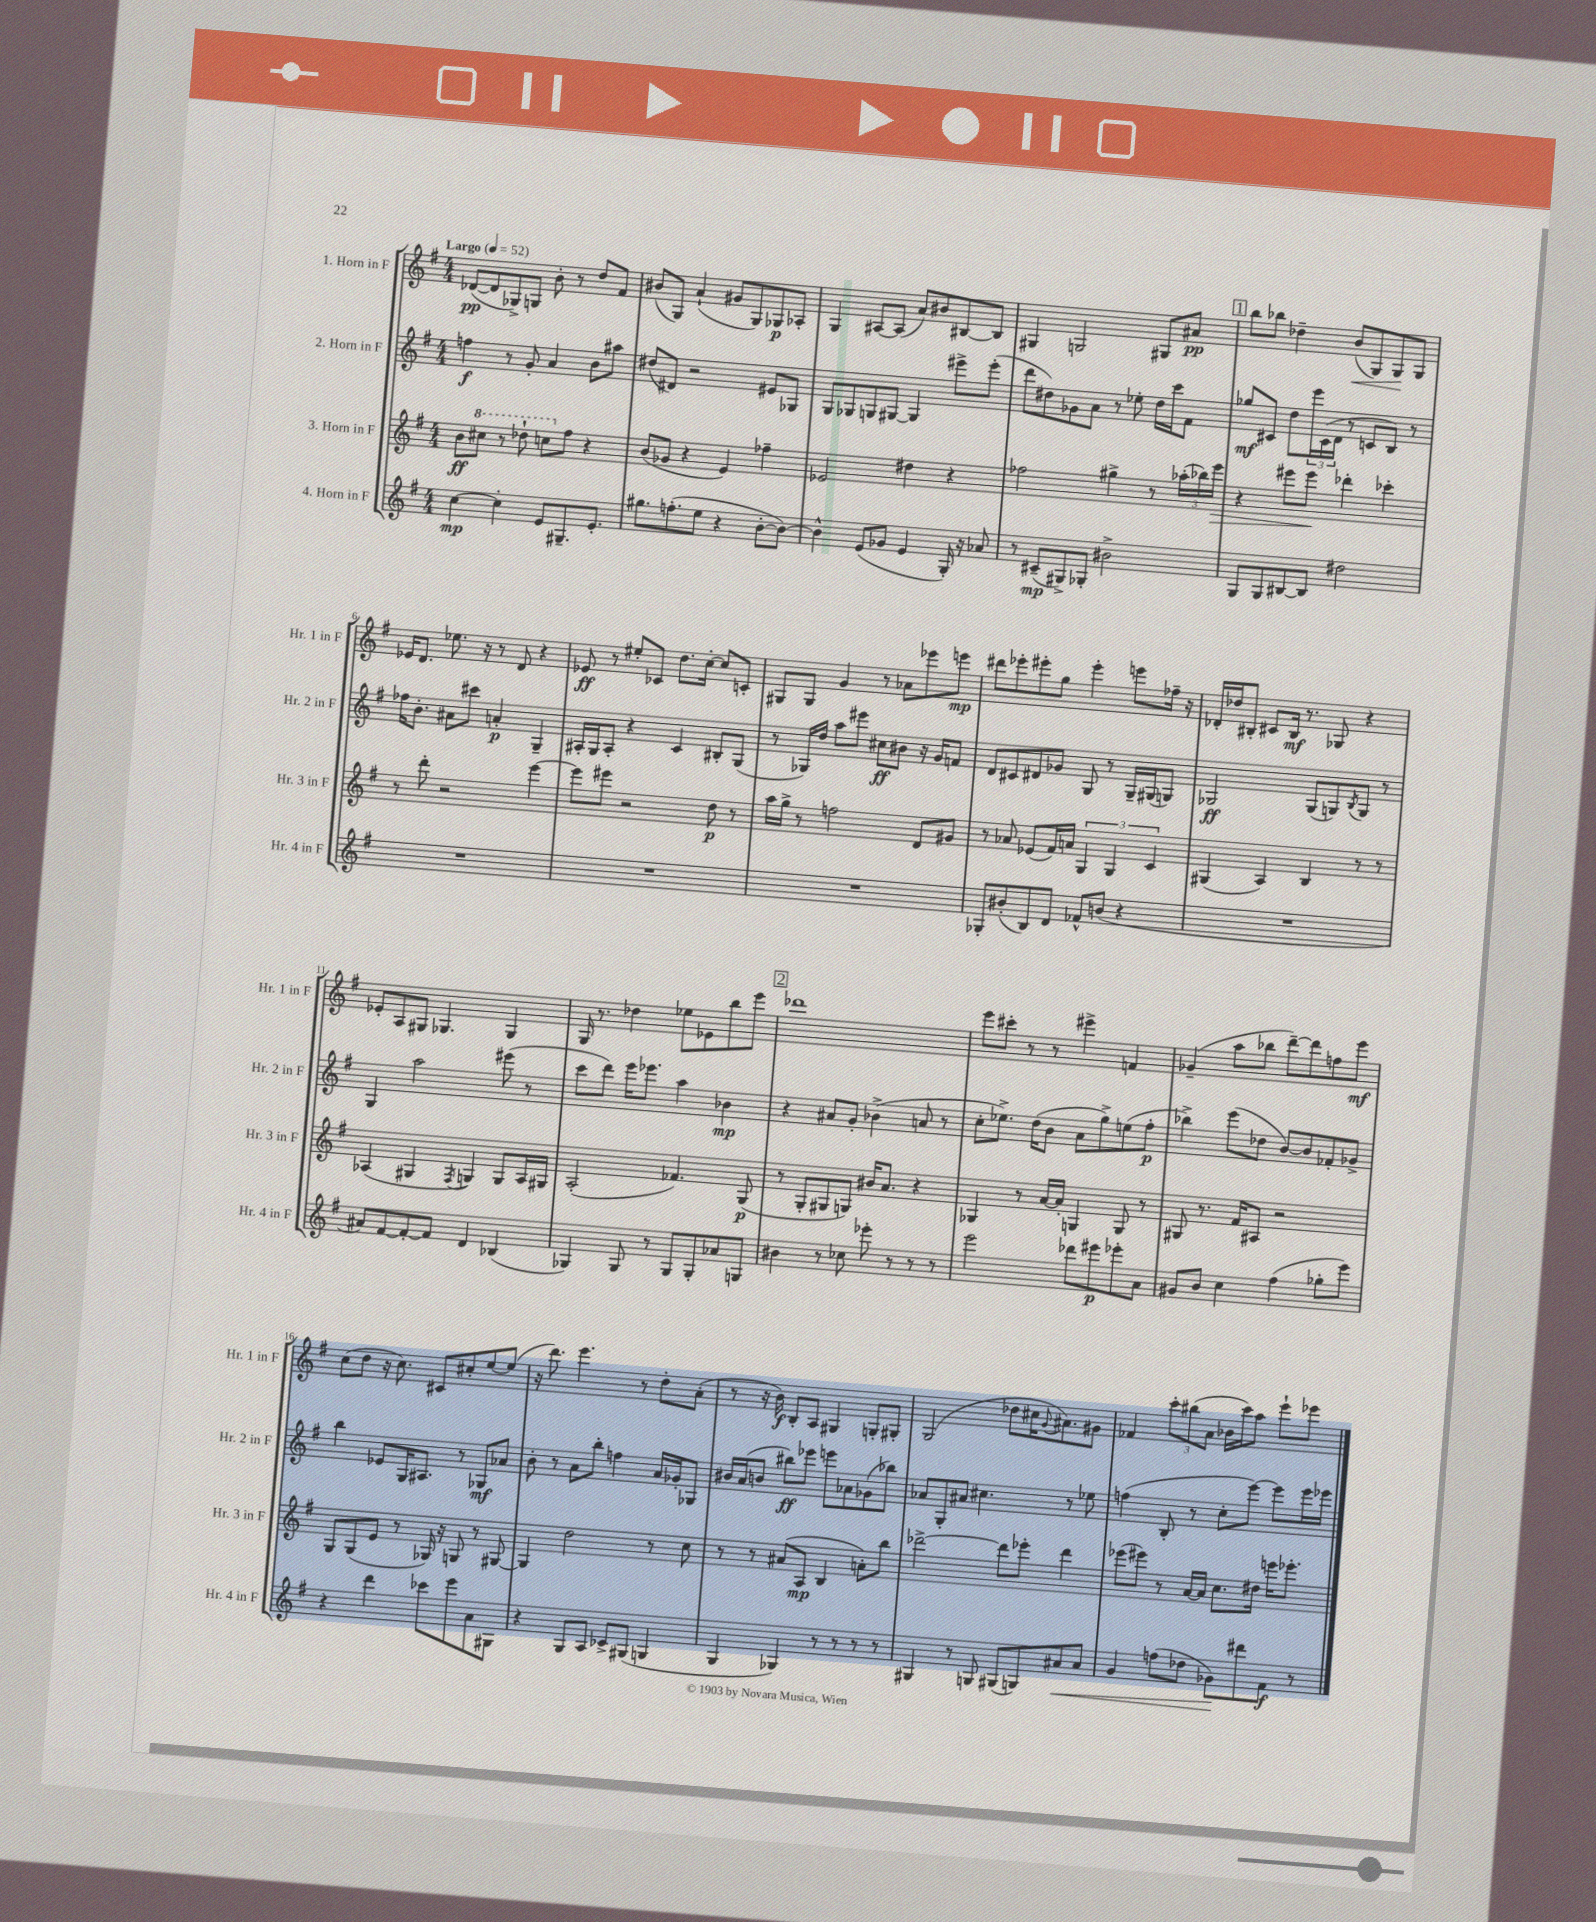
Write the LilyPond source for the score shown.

<<
\new StaffGroup <<
\new Staff = "s0" \with { instrumentName = "1. Horn in F" shortInstrumentName = "Hr. 1 in F" } {
    \clef treble \key g \major \numericTimeSignature \time 4/4 \tempo "Largo" 4 = 52
    des'8~\pp( des'8 ges8->) g8 b'8-. r8 d''8 fis'8 |
    bis'8( g8) a'4-!( gis'8 g8) ges8\p aes8-. |
    g4 ais8~ ais8( a'8) bis'8 bis8~ bis8 |
    gis4 g2 gis8 ais'8\pp |
    \mark \markup { \box "1" } b''8 bes''8 des''4-- b'8\<( g8) g8\! g8 |
    ees'16 d'8. ees''8. r16 r8 d'8 r4 |
    ees'8\ff r8 eis''8-. ces'8 d''8. c''16~-. c''8 c'8-. |
    gis8 gis8 g'4 r8 aes'8 ees'''8 e'''8\mp |
    dis'''8 ees'''8-. eis'''8-. g''8 eis'''4-. e'''8 fes''16-- r16 |
    des'16-. des''16 bis8-. cis'8 bis16\mf r8. ges8 r4 |
    ees'8-. a8 gis8 ges4. ges4 |
    g16 r8. des''4 ees''8 ees'8 b''8 e'''8 |
    \mark \markup { \box "2" } des'''1 |
    e'''8 cis'''8-. r8 r8 eis'''4-> f'4 |
    ges'4--( a''8 bes''8 d'''8~--) d'''8 f''8 e'''8\mf |
    c''8( d''8 r16 c''8.) cis'8 cis''8-. e''8~ e''8( |
    r16 d'''8.) e'''4. r8 d''8-. a'8-.( |
    r8 r16 b'16\f) b8-. a8 gis4 g8-. gis8-. |
    g2( des''8 cis''16 \appoggiatura { g'8 } ais'8.) gis'8 |
    fes'4 \tuplet 3/2 { c'''8-. bis''8( a'8 } bes'16 c'''16) a''8 e'''8-! ees'''8 \bar "|." |
}
\new Staff = "s1" \with { instrumentName = "2. Horn in F" shortInstrumentName = "Hr. 2 in F" } {
    \clef treble \key g \major \numericTimeSignature \time 4/4
    f''4\f r8 g'8-. a'4 b'8 ais''8 |
    dis''8( dis'8) r2 eis'8 ges8 |
    g8 ges8 g8 gis8~ gis4 eis'''8-> eis'''8-.( |
    d'''8 dis''8) ges'8 a'8 r8 ees''8-. dis''16 c'''16 fis'8 |
    \mark \markup { \box "1" } ges''8\mf cis'8 d''8 \tuplet 3/2 { e'''16 cis'16( d'16 } r8 c'8 b8) r8 |
    fes''16 b'8.-. ais'8 cis'''8 a'4-.\p g4-- |
    ais16-. g16 ais8-. r4 c'4 bis8-. g8( |
    r8 ges16) d''16 a''8 eis'''8 cis''8\ff bis'8 r16 g'16 f'8 |
    d'8 cis'8 dis'8 ges'8 g8 r8 g16-- gis16( g8) |
    ges2\ff ges8( g8) \acciaccatura { b8 } g8 r8 |
    g4 a''2 eis'''8( r8 |
    c'''8 d'''8) e'''16 ees'''8. a''4 bes'4\mp |
    \mark \markup { \box "2" } r4 ais'8 g'8-. bes'4->( a'8 r8 |
    c''8-. ees''8.->) d''16( b'8 a'8 g''8->) e''8( fis''8-.\p |
    bes''4->) e'''8( des''8 b'8~) b'8 fes'8-. ges'8-> |
    b''4 ees'8 g16 ais8. r8 ges8\mf aes'8 |
    b'8-. r8 a'8 b''8-. f''4 a'16 ges'16-. ges8 |
    bis'16 a'16( b'8 bis''8\ff) ees'''8 e'''8 aes'8 ges'8( bes''8) |
    aes'8 g8-. ais'8 cis''4. r8 ees''8 |
    f''4( b8-. r8 c''8-. e'''8~) e'''8 e'''16 ees'''16 \bar "|." |
}
\new Staff = "s2" \with { instrumentName = "3. Horn in F" shortInstrumentName = "Hr. 3 in F" } {
    \clef treble \key g \major \numericTimeSignature \time 4/4
    b'8\ff \ottava #1 cis'''8 r8 des'''8-! c'''8 \ottava #0 fis''8 r4 |
    b'8( ges'8 r4 e'4) fes''4-- |
    ees'2 dis''4 r4 |
    fes''2 gis''4-> r8 \tuplet 3/2 { aes''16-.( bes''16) e'''16\> } |
    \mark \markup { \box "1" } r4 eis'''8 eis'''8\! des'''4-. ces'''4-. |
    r8 d'''8-. r2 e'''4~ |
    e'''8 eis'''8 r2 d''8\p r8 |
    a''16 g''16-> r8 f''2 d'8 gis'8 |
    r8 aes'8 ees'8( fis'16) a'16 \tuplet 3/2 { g4 g4 c'4 } |
    gis4( a4) b4 r8 r8 |
    aes4( gis4 \acciaccatura { fis8 } g4) g8 aes16 gis16 |
    a2-.( fes'4.) g8\p( |
    \mark \markup { \box "2" } r8 g8-. gis8 g8) bis'16 a'8. r4 |
    ges4 r8 a'16~ a'16-. g4 g8 r8 |
    gis8 r8. fis'16 ais8 r2 |
    g8 g8( e'8 r8 ges16) r16 g8 r8 gis8~ |
    gis4 d''2 r8 c''8 |
    r8 r8 ais'8( a8\mp b4 a'8-.) b''8 |
    des'''2~-> des'''8 ees'''8-. des'''4 |
    ees'''8( eis'''8) r8 a'16~ a'16 c''8. dis''16 e'''16 ees'''8.-. \bar "|." |
}
\new Staff = "s3" \with { instrumentName = "4. Horn in F" shortInstrumentName = "Hr. 4 in F" } {
    \clef treble \key g \major \numericTimeSignature \time 4/4
    c''4~\mp c''4-. e'8 gis8.-- e'8.-. |
    gis''8. f''8.-.( e''8 r4 b'8~-. b'8~) |
    b'4-^ e'8( ges'8 e'4 g16-.) r16 aes'8 |
    r8 cis'8--\mp( gis8->) ges8-. bis'2-> |
    \mark \markup { \box "1" } g8 g8 bis8~ bis8 dis''2 |
    R1 |
    R1 |
    R1 |
    ges8-. bis'8-.( b8) d'8 fes'8-^ b'8( r4 |
    R1 |
    ais'8) fis'8~ fis'8~-. fis'8 d'4 bes4( |
    ges4) ges8 r8 ges8 ges8-. aes'8 g8 |
    \mark \markup { \box "2" } bis'4 r8 ces''8 ees'''8-. r8 r8 r8 |
    e'''2 des'''8 eis'''8\p ees'''8-. a'8 |
    gis'8 b'8 c''4 fis''4( ges''8-. e'''8) |
    r4 d'''4 ces'''8 e'''8 a'8 gis8 |
    r4 g8 a8 ces'8-> gis8( g4 |
    g4 ges4) r8 r8 r8 r8 |
    gis4 r8 g8 gis8( g8) ais'8\< ais'8 |
    g'4 f''8( des''8 ges'8\!) dis'''8 fis'8\f r8 \bar "|." |
}
>>
>>
